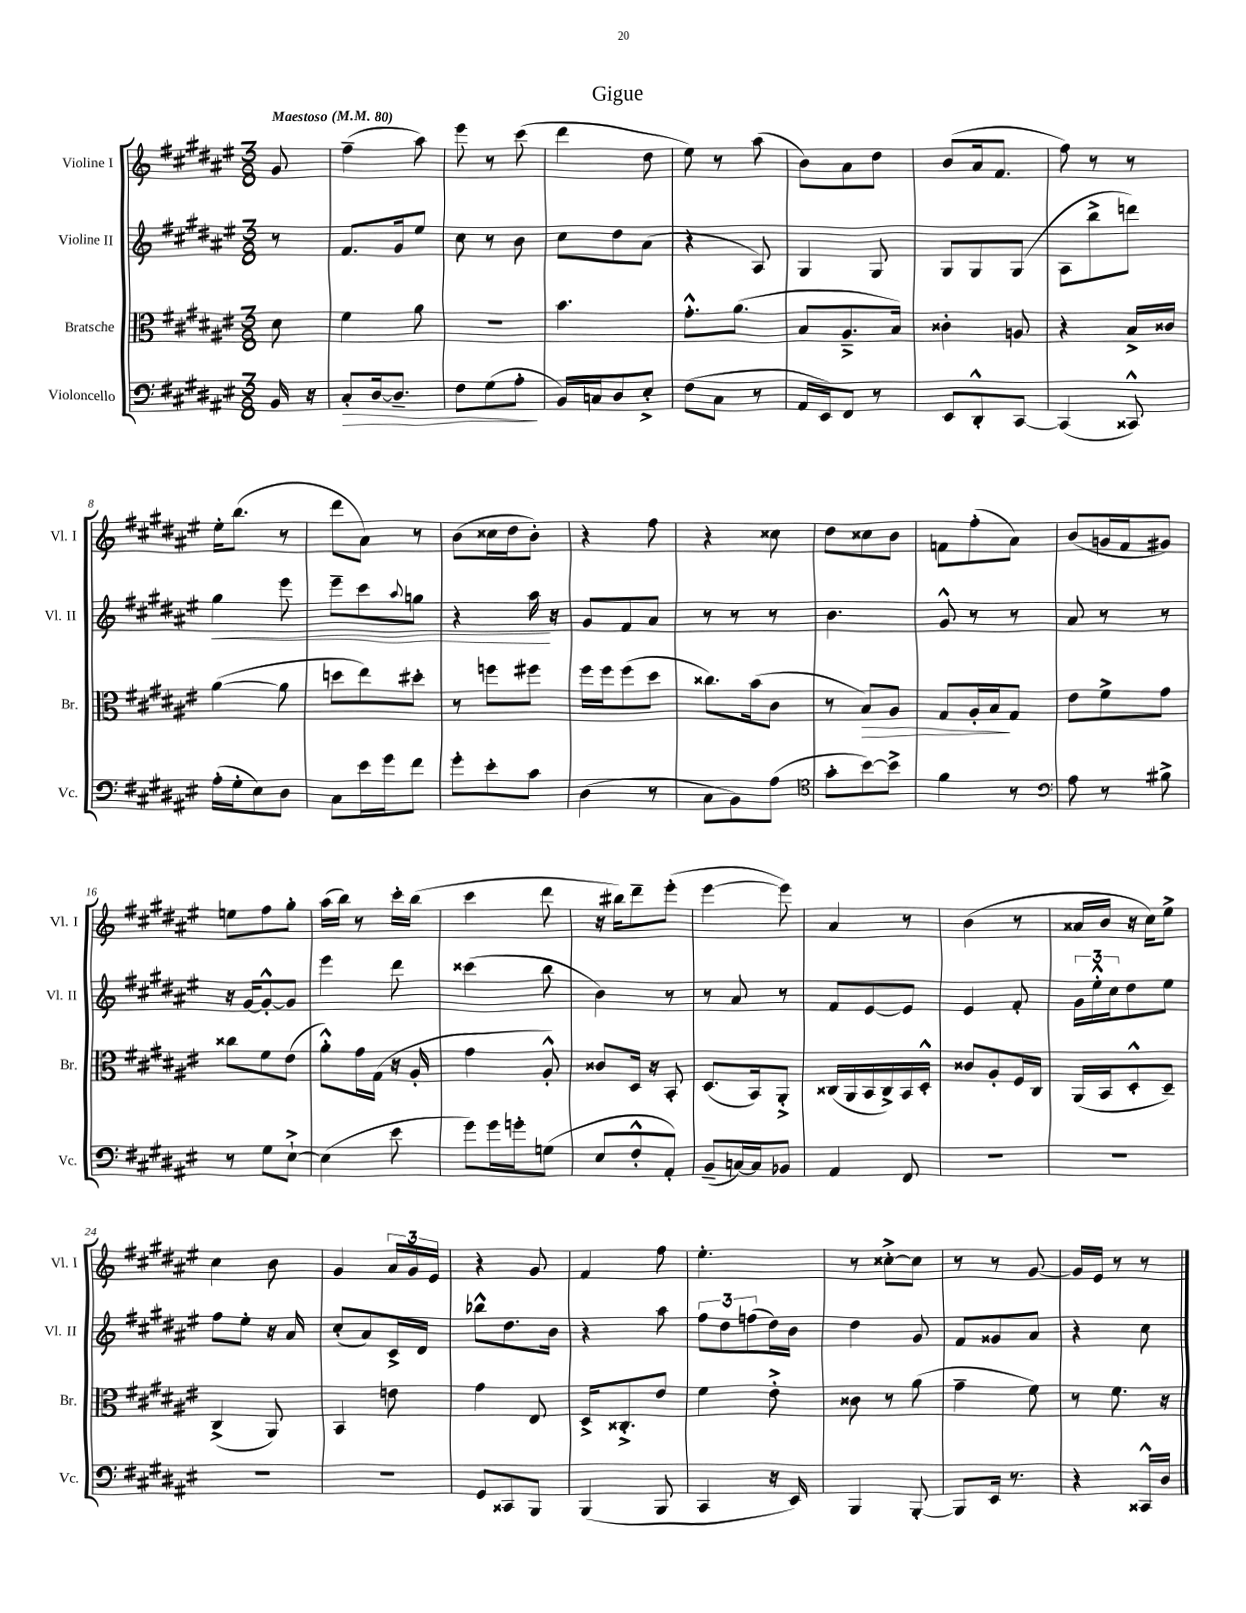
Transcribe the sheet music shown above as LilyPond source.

\header { title = "Gigue" }
<<
\new StaffGroup <<
\new Staff = "s0" \with { instrumentName = "Violine I" shortInstrumentName = "Vl. I" } {
    \clef treble \key fis \major \numericTimeSignature \time 3/8 \partial 8 \tempo "Maestoso" 4 = 80
    gis'8 |
    fis''4--( ais''8) |
    eis'''8 r8 cis'''8( |
    dis'''4 dis''8 |
    eis''8) r8 ais''8( |
    b'8) ais'8 dis''8 |
    b'8( ais'16 fis'8. |
    fis''8) r8 r8 |
    eis''16-. b''8.( r8 |
    dis'''8 ais'8) r8 |
    b'8( cisis''16 dis''16 b'8-.) |
    r4 fis''8 |
    r4 cisis''8 |
    dis''8 cisis''8 b'8 |
    f'8 fis''8-.( ais'8) |
    b'8( g'16 fis'16 gis'8) |
    e''8 fis''8 gis''8-. |
    ais''16( b''16) r8 cis'''16-. b''16( |
    cis'''4 dis'''8 |
    r16 bis''16) dis'''8-- eis'''8-.( |
    eis'''4~ eis'''8) |
    ais'4 r8 |
    b'4( r8 |
    aisis'16 b'16 r16 cis''16) eis''8-> |
    cis''4 b'8 |
    gis'4 \tuplet 3/2 { ais'16 gis'16 eis'16 } |
    r4 gis'8 |
    fis'4 fis''8 |
    eis''4.-. |
    r8 cisis''8~-.-> cisis''8 |
    r8 r8 gis'8~ |
    gis'16 eis'16 r8 r8 \bar "|." |
}
\new Staff = "s1" \with { instrumentName = "Violine II" shortInstrumentName = "Vl. II" } {
    \clef treble \key fis \major \numericTimeSignature \time 3/8 \partial 8
    r8 |
    fis'8. gis'16 eis''8 |
    cis''8 r8 b'8 |
    cis''8 dis''8 ais'8( |
    r4 ais8) |
    gis4 gis8 |
    gis8 gis8 gis8( |
    ais8 b''8-> d'''8) |
    gis''4\< eis'''8 |
    eis'''8-- cis'''8 \appoggiatura { ais''8 } g''8 |
    r4 ais''16\! r16 |
    gis'8 fis'8 ais'8 |
    r8 r8 r8 |
    b'4. |
    gis'8-^ r8 r8 |
    ais'8 r8 r8 |
    r16 gis'16~ gis'8~-.-^ gis'8 |
    eis'''4 dis'''8 |
    cisis'''4( b''8 |
    b'4) r8 |
    r8 ais'8 r8 |
    fis'8 eis'8~ eis'8 |
    eis'4 fis'8-. |
    \tuplet 3/2 { gis'16 eis''16-.-^ cis''16 } dis''8 eis''8 |
    fis''8 eis''8-. r16 ais'16 |
    cis''8-.( ais'8) cis'16-> dis'16 |
    bes''8-^ dis''8. b'16 |
    r4 ais''8 |
    \tuplet 3/2 { fis''8 dis''8 f''8( } dis''16) b'16 |
    dis''4 gis'8 |
    fis'8 gisis'8 ais'8 |
    r4 cis''8 \bar "|." |
}
\new Staff = "s2" \with { instrumentName = "Bratsche" shortInstrumentName = "Br." } {
    \clef alto \key fis \major \numericTimeSignature \time 3/8 \partial 8
    dis'8 |
    fis'4 ais'8 |
    R4. |
    b'4. |
    gis'8.-.-^ ais'8.( |
    b8 ais8.---> b16) |
    cisis'4-. a8 |
    r4 b16-> cisis'16 |
    ais'4~( ais'8 |
    d''8 eis''8) dis''8-. |
    r8 f''8 fis''8 |
    fis''16 fis''16 fis''8( dis''8 |
    cisis''8.) b'16( cis'8 |
    r8 b8\>) ais8 |
    gis8 ais16-. b16\! gis8 |
    eis'8 fis'8-> gis'8 |
    cisis''8 fis'8 eis'8( |
    ais'8-.-^) gis'16 gis16( r16 ais16-. |
    gis'4 ais8-.-^) |
    cisis'8 dis16 r16 b,8-. |
    dis8.( b,16) ais,8-.-> |
    cisis16( ais,16 b,16 cisis16->) b,16 dis16-.-^ |
    cisis'8 ais8-. fis16 cis16 |
    ais,16( b,16 dis8-.-^ dis8--) |
    cis4->( ais,8) |
    b,4 e'8 |
    gis'4 eis8 |
    dis16-> cisis8.-.-> eis'8 |
    fis'4 eis'8-.-> |
    cisis'8 r8 ais'8( |
    gis'4-- fis'8) |
    r8 fis'8. r16 \bar "|." |
}
\new Staff = "s3" \with { instrumentName = "Violoncello" shortInstrumentName = "Vc." } {
    \clef bass \key fis \major \numericTimeSignature \time 3/8 \partial 8
    b,16 r16 |
    cis8-.\> dis16~ dis8.-- |
    fis8 gis8( ais8-.\! |
    b,16) c16 dis8 eis8-.-> |
    fis8( cis8 r8 |
    ais,16 eis,16) fis,8 r8 |
    eis,8 dis,8-.-^ cis,8~ |
    cis,4( cisis,8-^) |
    ais16-.( gis16-. eis8) dis8 |
    cis8 eis'16 gis'16 fis'8 |
    gis'8-. eis'8-. cis'8 |
    dis4( r8 |
    cis8 b,8) ais8( |
    \clef tenor gis'8-. b'8~) b'8-> |
    fis'4 r8 |
    \clef bass ais8 r8 bis8-> |
    r8 gis8 eis8~-!-> |
    eis4( eis'8 |
    gis'8) gis'16 g'16-. g8( |
    eis8 fis8-.-^ ais,8-.) |
    b,8--( c16~) c16 bes,8 |
    ais,4 fis,8 |
    R4. |
    R4. |
    R4. |
    R4. |
    gis,8 cisis,8 b,,8 |
    b,,4( b,,8 |
    cis,4 r16 eis,16) |
    b,,4 b,,8~-. |
    b,,8 eis,16 r8. |
    r4 cisis,16-^ dis16 \bar "|." |
}
>>
>>
